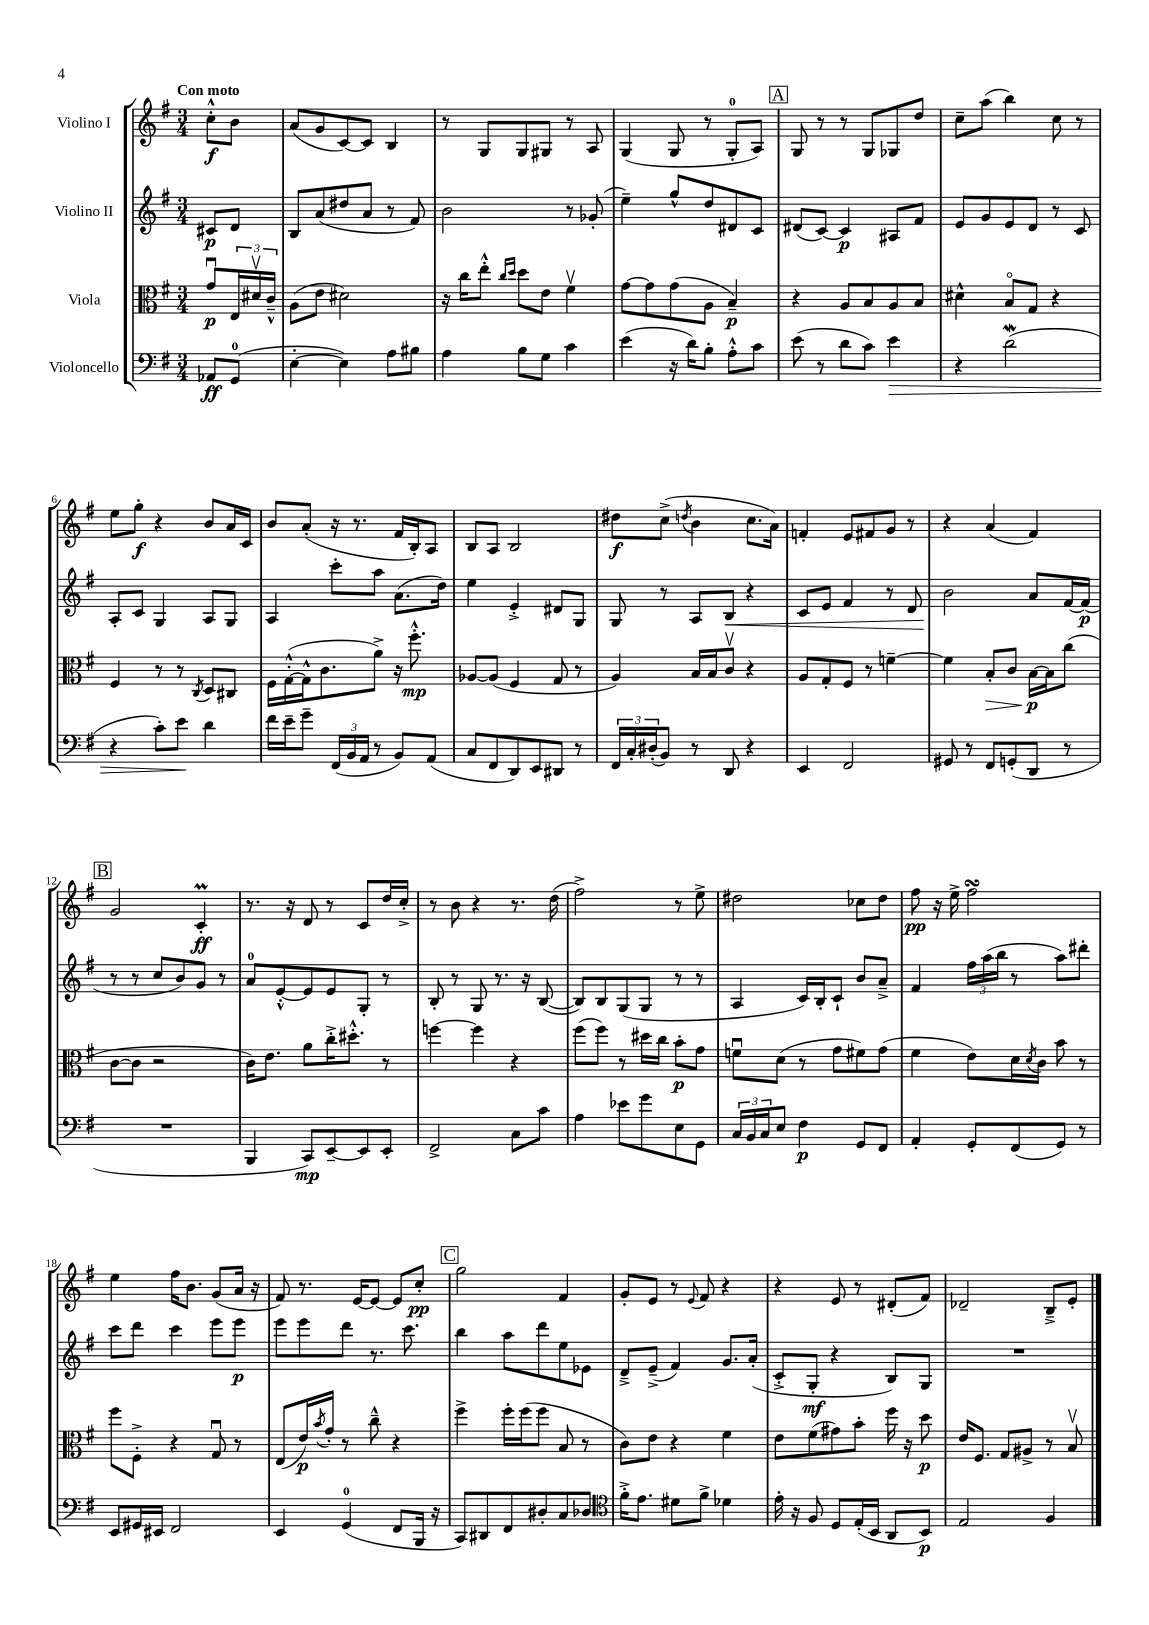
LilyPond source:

<<
\new StaffGroup <<
\new Staff = "s0" \with { instrumentName = "Violino I" } {
    \clef treble \key g \major \numericTimeSignature \time 3/4 \partial 4 \tempo "Con moto"
    c''8-.-^\f b'8 |
    a'8( g'8 c'8~) c'8 b4 |
    r8 g8 g8 gis8 r8 a8 |
    g4( g8 r8 g8-0-. a8) |
    \mark \markup { \box "A" } g8 r8 r8 g8 ges8 d''8 |
    c''8-- a''8( b''4) c''8 r8 |
    e''8 g''8-.\f r4 b'8 a'16 c'16 |
    b'8 a'8-.( r16 r8. fis'16 b16-.) a8 |
    b8 a8 b2 |
    dis''8\f c''8->( \acciaccatura { d''8 } b'4 c''8. a'16) |
    f'4-. e'8 fis'8 g'8 r8 |
    r4 a'4( fis'4) |
    \mark \markup { \box "B" } g'2 c'4-.\prall\ff |
    r8. r16 d'8 r8 c'8 d''16 c''16-.-> |
    r8 b'8 r4 r8. d''16( |
    fis''2->) r8 e''8-> |
    dis''2 ces''8 dis''8 |
    fis''8\pp r16 e''16-> fis''2\turn |
    e''4 fis''16 b'8. g'8( a'16 r16 |
    fis'8) r8. e'16~ e'8~ e'8 c''8-.\pp |
    \mark \markup { \box "C" } g''2 fis'4 |
    g'8-. e'8 r8 \appoggiatura { e'8 } fis'8 r4 |
    r4 e'8 r8 dis'8-.( fis'8) |
    des'2-- b8---> e'8-. \bar "|." |
}
\new Staff = "s1" \with { instrumentName = "Violino II" } {
    \clef treble \key g \major \numericTimeSignature \time 3/4 \partial 4
    cis'8\p d'8 |
    b8 a'8( dis''8 a'8 r8 fis'8) |
    b'2 r8 ges'8-.( |
    e''4--) g''8-^ d''8 dis'8 c'8 |
    \mark \markup { \box "A" } dis'8( c'8~) c'4\p ais8 fis'8 |
    e'8 g'8 e'8 d'8 r8 c'8 |
    a8-. c'8 g4 a8 g8 |
    a4 c'''8-. a''8 a'8.( d''16) |
    e''4 e'4-.-> dis'8 g8 |
    g8 r8 a8 b8\< r4 |
    c'8 e'8 fis'4 r8 d'8 |
    b'2\! a'8 fis'16~ fis'16\p( |
    \mark \markup { \box "B" } r8 r8 c''8 b'8) g'8 r8 |
    a'8-0 e'8~-.-^ e'8 e'8 g8-. r8 |
    b8-. r8 g8 r8. r16 b8~( |
    b8) b8 g8( g8 r8 r8 |
    a4 c'16) b16-. c'8-! b'8 a'8---> |
    fis'4 \tuplet 3/2 { fis''16 a''16( b''16 } r8 a''8) dis'''8-. |
    c'''8 d'''8 c'''4 e'''8 e'''8\p |
    e'''8 e'''8 d'''8 r8. c'''8. |
    \mark \markup { \box "C" } b''4 a''8 d'''8 e''8 ees'8 |
    d'8---> e'8--->( fis'4) g'8. a'16-.( |
    c'8-.-> g8-.\mf r4 b8) g8 |
    R2. \bar "|." |
}
\new Staff = "s2" \with { instrumentName = "Viola" } {
    \clef alto \key g \major \numericTimeSignature \time 3/4 \partial 4
    g'8\downbow\p \tuplet 3/2 { e16 dis'16\upbow c'16---^ } |
    a8( e'8 dis'2) |
    r16 c''16 e''8-.-^ \grace { c''16 d''16 } d''8 e'8 fis'4\upbow |
    g'8~ g'8 g'8( a8 b4--\p) |
    \mark \markup { \box "A" } r4 a8 b8 a8 b8 |
    dis'4-^ b8\flageolet g8 r4 |
    fis4 r8 r8 \acciaccatura { c8 } d8 cis8 |
    fis16 g16~-.-^( g16-^ c'8. a'8->) r16 fis''8.-.-^\mp |
    aes8~ aes8( fis4 g8 r8 |
    a4) b16 b16 c'8\upbow r4 |
    a8 g8-. fis8 r8 f'4~-- |
    f'4 b8-.\> c'8 b16~\p\! b16 c''8( |
    \mark \markup { \box "B" } c'8~ c'8 r2 |
    c'16) e'8. a'8 c''16-.-> dis''8.-.-^ r8 |
    f''4~ f''4 r4 |
    fis''8( fis''8) r8 dis''16 c''16 b'8-.\p g'8 |
    f'8\downbow d'8( r8 g'8 fis'8) g'8( |
    fis'4 e'8) d'16 \acciaccatura { d'8 } c'16 b'8 r8 |
    fis''8 fis8-.-> r4 g8\downbow r8 |
    e8( e'16\p) \acciaccatura { b'8 } g'16-. r8 c''8---^ r4 |
    \mark \markup { \box "C" } fis''4-> fis''16-. fis''16( fis''8 b8 r8 |
    c'8) e'8 r4 fis'4 |
    e'8 fis'8( gis'8) b'8-. fis''16 r16 d''8\p |
    e'16 fis8. g8 ais8-> r8 b8\upbow \bar "|." |
}
\new Staff = "s3" \with { instrumentName = "Violoncello" } {
    \clef bass \key g \major \numericTimeSignature \time 3/4 \partial 4
    aes,8\ff g,8-0( |
    e4~-. e4) a8 bis8 |
    a4 b8 g8 c'4 |
    e'4( r16 d'16) b8-. a8-.-^ c'8 |
    \mark \markup { \box "A" } e'8( r8 d'8 c'8) e'4\> |
    r4 d'2\mordent( |
    r4 c'8-.) e'8\! d'4 |
    fis'16 e'16-- g'8-- \tuplet 3/2 { fis,16( b,16 a,16 } r8 b,8) a,8( |
    c8 fis,8 d,8) e,8 dis,8 r8 |
    \tuplet 3/2 { fis,16 c16-. dis16-.( } b,8) r8 d,8 r4 |
    e,4 fis,2 |
    gis,8 r8 fis,8 g,8-.( d,8 r8 |
    \mark \markup { \box "B" } R2. |
    b,,4 c,8\mp) e,8~-- e,8 e,8-. |
    fis,2-> c8 c'8 |
    a4 ees'8 g'8 e8 g,8 |
    \tuplet 3/2 { c16 b,16 c16 } e8 fis4\p g,8 fis,8 |
    a,4-. g,8-. fis,8( g,8) r8 |
    e,8 gis,16 eis,16 fis,2 |
    e,4 g,4-0( fis,8 b,,16 r16 |
    \mark \markup { \box "C" } c,8) dis,8 fis,8 dis8-. c8 des8 |
    \clef tenor fis'16-.-> e'8. dis'8 fis'8-> des'4 |
    e'16-. r16 fis8 d8 e16-.( b,16 a,8 b,8\p) |
    e2 fis4 \bar "|." |
}
>>
>>
